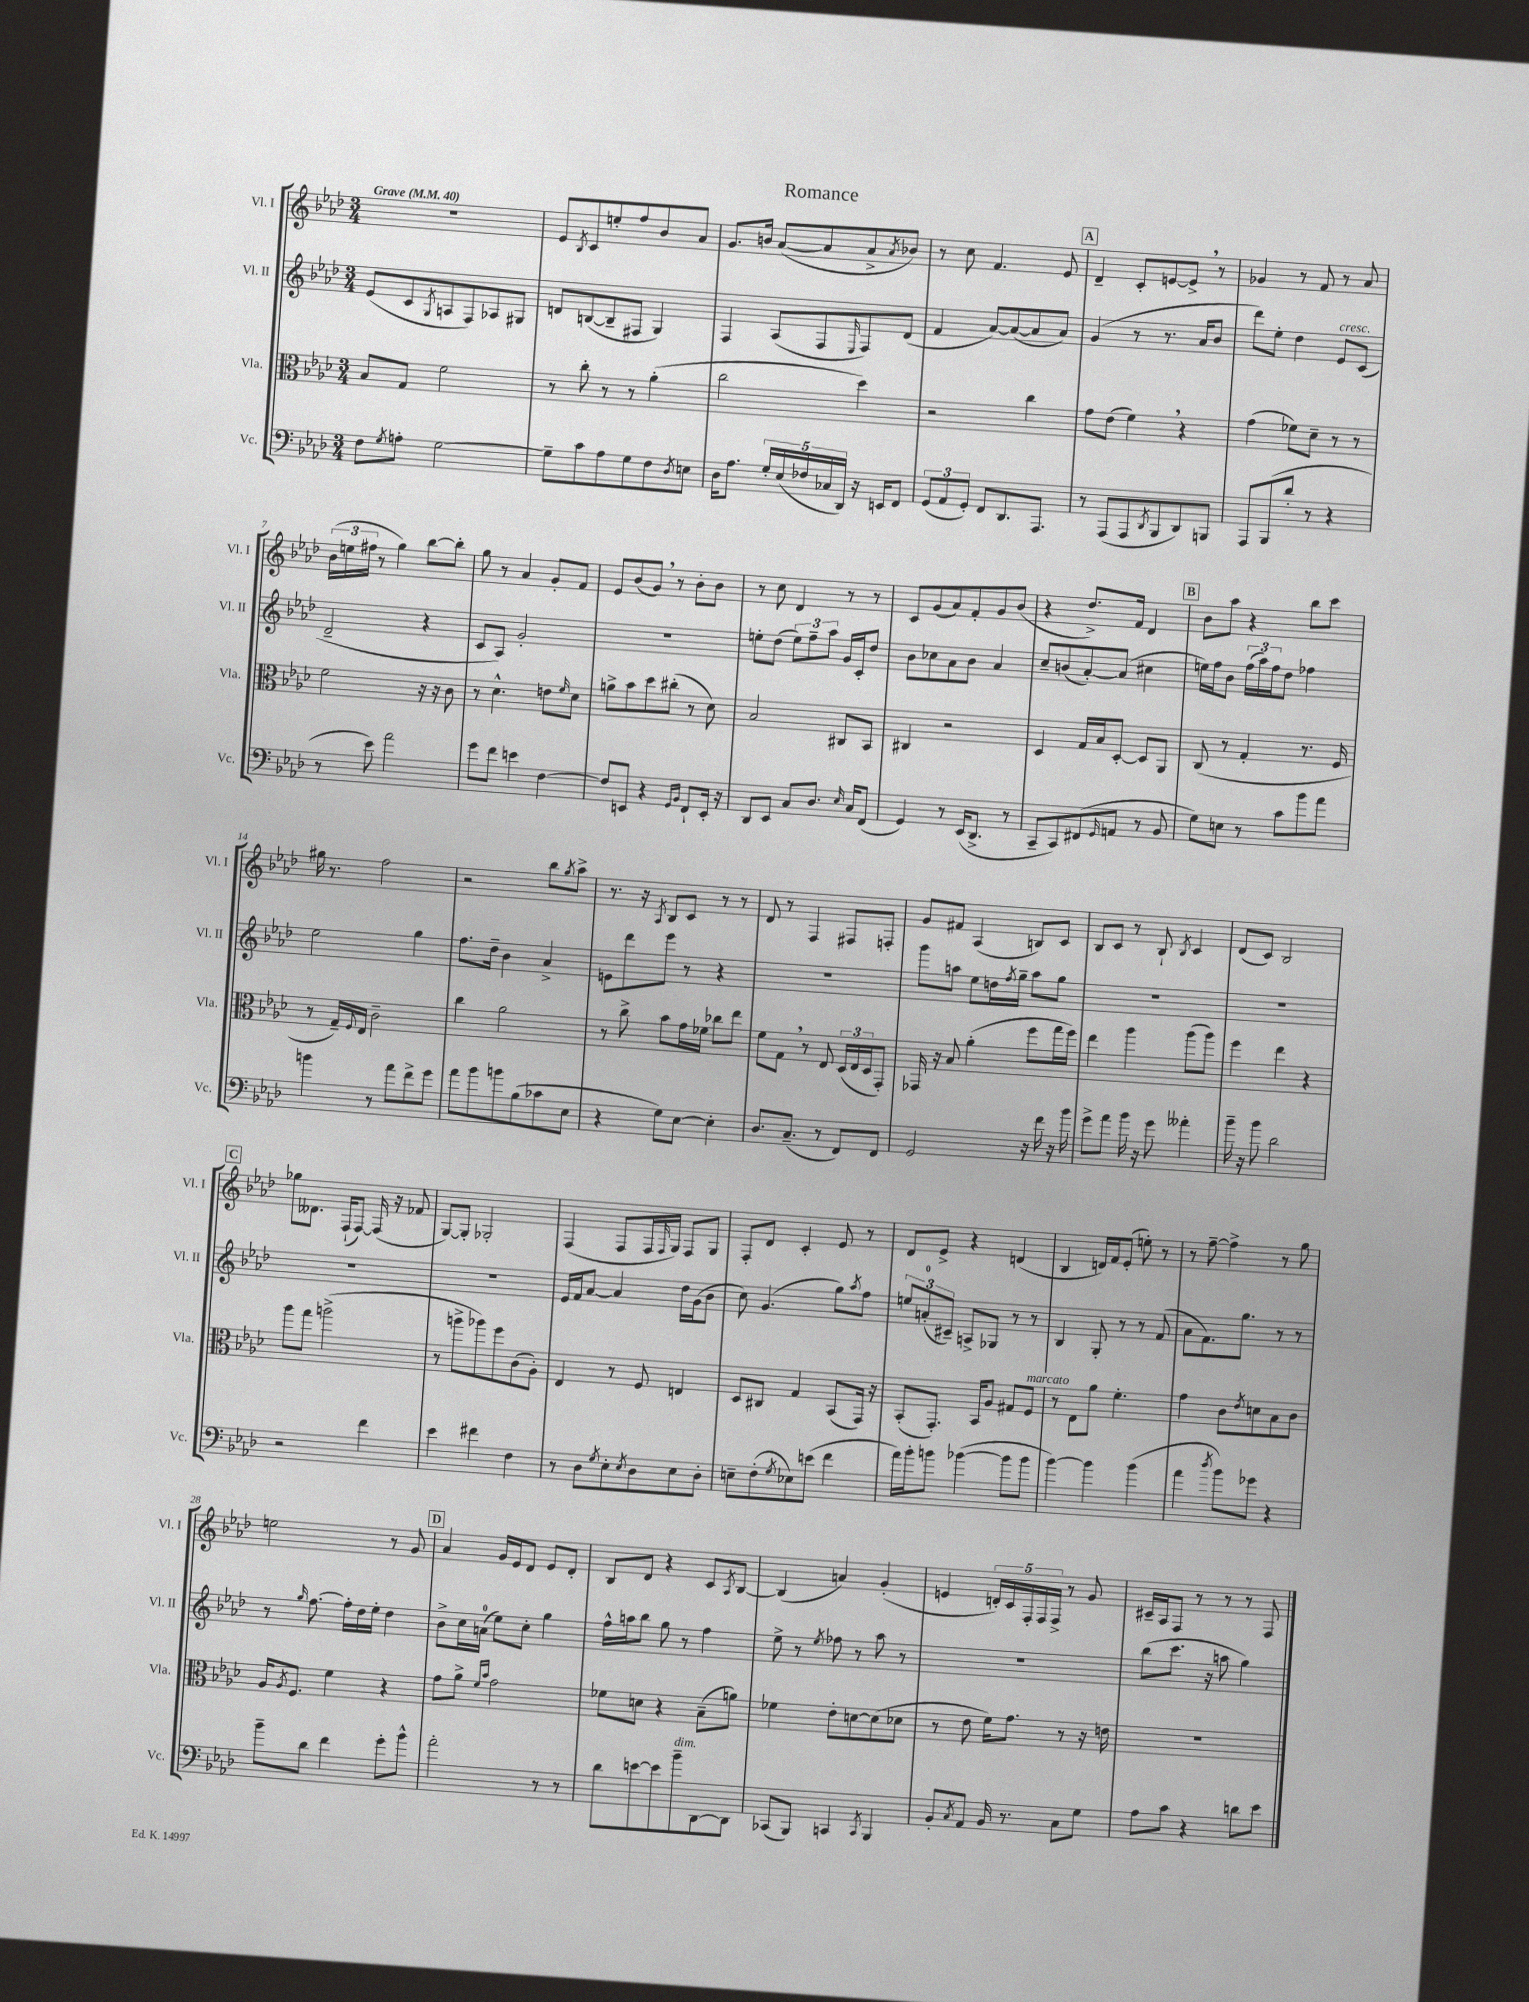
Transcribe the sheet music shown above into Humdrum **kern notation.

**kern	**kern	**kern	**kern
*staff4	*staff3	*staff2	*staff1
*clefF4	*clefC3	*clefG2	*clefG2
*k[b-e-a-d-]	*k[b-e-a-d-]	*k[b-e-a-d-]	*k[b-e-a-d-]
*M3/4	*M3/4	*M3/4	*M3/4
*MM40	*MM40	*MM40	*MM40
8F	8B-	(8e-	2.r
8qG	.	.	.
8A'	8G	8c	.
.	.	8qG	.
[2G	2f	8A	.
.	.	8F)	.
.	.	8A-	.
.	.	8G#	.
=	=	=	=
8G~]	8r	8d	8e-
.	.	.	8qB-
8c	8cc'	([8B	8c
8A-	8r	8B~]	8ee'
8G	8r	8F#	8ff
8F	(4a-'	4G)	8b-
8qD-	.	.	.
8E	.	.	8a-
=	=	=	=
16D-	2cc	4F	8.g
8.A-	.	.	.
.	.	.	16b
20G'	.	(8A-	([8a-
(20E-	.	.	.
20F-	.	.	.
.	.	8F	8a-]
20C-	.	.	.
20DD-)	.	.	.
.	.	16qqE-	.
16r	4dd-)	8F)	8a-^
16EE	.	.	.
.	.	.	8qa-
8FF	.	(8d-	8b-)
=	=	=	=
(12GG	2r	4f	8r
12AA-	.	.	.
.	.	.	8cc
12GG')	.	.	.
8FF	.	[8a-)	4.f
8.DD-	.	(8a-_	.
.	4cc	8a-]	.
8.AAA-	.	.	.
.	.	8a-)	8e-
=	=	=	=
8r	8g	(4g	4d-~
(8AAA-	(8e-	.	.
8AAA-	4f)	8r	8c'
8qDD-	.	.	.
8BBB-	.	8.r	[8e
8DD-)	4r	.	8e^]
.	.	16a-	.
8BBB	.	8b-	8r
=	=	=	=
8AAA-	(4g	8ddd-)	4g-
(8BBB-	.	8ee-'	.
8d-'	8f-)	4dd-	8r
8r	8d-~	.	8f
4r	8r	8e-	8r
.	8r	(8c	8a-
=	=	=	=
8r	2f	2d-~	(24b-
.	.	.	24ee
.	.	.	24ff#
8e-)	.	.	8r
2a-	.	.	4gg)
.	16r	4r	[8bb-
.	16r	.	.
.	8c	.	8bb-']
=	=	=	=
8g	8r	8c	8gg
8f	4.d-^^	8A-)	8r
4e	.	2g'	4a-
[4F	8e	.	8g'
.	16qqf	.	.
.	8d-	.	8f
=	=	=	=
8F]	8a^	2.r	8e-
8EE	8b-	.	(8b-
4r	8dd-	.	8g)
.	(8cc#'	.	8r
16qqGG	.	.	.
16qqBB-	.	.	.
8FF`	8r	.	8b-'
16EE'	8d-)	.	8b-
16r	.	.	.
=	=	=	=
8DD-	2B-	8ee'	8r
8EE-	.	(8dd-	8cc
8C	.	12ee)	4d-
.	.	12ff~	.
8.D-	.	.	.
.	.	12aa-	.
.	8C#	16g	8r
16qqE-	.	.	.
16C	.	16c'	.
(8FF	8BB-	8dd-	8r
=	=	=	=
4GG)	4C#	8b-	8c
.	.	8cc-	(8g
8r	2r	8a-	8a-)
(16EE-	.	8b-	8f'
8.DD-^	.	.	.
.	.	4a-	8g
8r	.	.	(8b-
=	=	=	=
8CC~	4D-	8cc~	4r
8CC)	.	(8b	.
(8FF#	16G	[8a-')	8.dd-^)
.	16B-	.	.
16qqGG	.	.	.
8AA	[8D-'	(8a-]	.
.	.	.	16f
8r	8D-]	4cc#	4d-
8BB-	8AA-	.	.
=	=	=	=
8G)	(8C	16ee)	8b-
.	.	16ff	.
8E	8r	8b-	8aa-
8r	4G'	(24ff	4r
.	.	24aa-)	.
.	.	24ff	.
8c	.	8dd-	.
8b-	8.r	4ff-	8bb-
8a-	.	.	8ccc
.	16F	.	.
=	=	=	=
4b	8r	2ee-	16gg#
.	.	.	8.r
.	16G~)	.	.
.	8qqF	.	.
.	16E-	.	.
8r	2c~	.	2ff
8a-	.	.	.
8f^	.	4gg	.
8g	.	.	.
=	=	=	=
8a-	4cc	8.ff	2r
8b-	.	.	.
.	.	16dd-~	.
8b	2a-	4b-	.
(8B-	.	.	.
8c-	.	4a-^	8bb-
.	.	.	8qgg
8E-	.	.	8aa-^
=	=	=	=
4r	8r	8e	8.r
.	8cc^	8ddd-	.
.	.	.	16r
.	.	.	8qA-
8G)	8b-	8eee-	8B-
[8E-	16g	8r	8c
.	16f-	.	.
4E-']	8cc-	4r	8r
.	8ee-	.	8r
=	=	=	=
8.D-	8f	2.r	8d-
.	8G	.	8r
(8.C~	.	.	.
.	8r	.	4F
8r	8E-	.	.
8FF)	(24D-	.	8F#
.	24E-	.	.
.	24D-	.	.
8FF	8GG')	.	8F'
=	=	=	=
2GG	16GG-	8ggg	8g
.	16r	.	.
.	8B-	8aa	8f#
.	(4a-'	8ee-	(4A-
.	.	16dd	.
.	.	8qff	.
.	.	16gg~	.
16r	8ff	8aa	8B)
16f	.	.	.
16r	16gg	8gg	8c
16b-	16ff)	.	.
=	=	=	=
8g^	4ee-	2.r	8B-
8a-	.	.	8c
16b-	4aa-	.	8r
16r	.	.	.
8g	.	.	8B-`
.	.	.	8qB-
4a--'	(8aa-	.	4c
.	8aa-)	.	.
=	=	=	=
16b-~	4ff	2.r	(8d-
16r	.	.	.
8b-	.	.	8c)
2d-	4ee-	.	2B-
.	4r	.	.
=	=	=	=
2r	8aa-	2.r	8gg-
.	8gg	.	8.d--
.	(2aa^	.	.
.	.	.	(16F`
.	.	.	[8F)
4f	.	.	(16F]
.	.	.	16r
.	.	.	8f-
=	=	=	=
4e-	8r	2.r	[8G)
.	8aa^	.	8G']
4f#	8aa-)	.	2G-'
.	8ff	.	.
4F	(8c	.	.
.	8A-')	.	.
=	=	=	=
8r	4E-	16e-	(4F
.	.	16f	.
8D-	.	[8a-	.
8qG	.	.	.
8E-'	8r	4a-]	8F
8qE-	.	.	.
8D-	8F	.	16F
.	.	.	16qqF
.	.	.	16G)
8E-	4E	16dd-	8F
.	.	(16g	.
8D-'	.	8b-	8G
=	=	=	=
8E~	8D-	8cc)	8F'
(8F'	8C#	(4.g	8d-
8qG	.	.	.
8E-)	4G	.	4c'
(8e	.	.	.
4f	(8BB-	8gg)	8e-
.	.	8qaa-	.
.	16GG)	8ff	8r
.	16r	.	.
=	=	=	=
16a-)	(8BB-'	12ee	8d-
16b-'	.	.	.
.	.	(12a'	.
8b	8.GG')	.	8e-^
.	.	12c#~)	.
([4b-	.	8A^	4r
.	16BB-	.	.
.	8A-	8G-	.
8b-]	8G#	8r	(4d
8b-	8F	8r	.
=	=	=	=
[4b-)	8r	4B-	4B-
.	8E-	.	.
4b-]	8a-	8G'	16d)
.	.	.	16f
.	4.f'	8r	(8e-'
(4b-	.	8r	8ee')
.	.	(8f	8r
=	=	=	=
4a-	4g	8a-	8r
.	.	8.f)	[8ff~
8qdd-	.	.	.
8b-)	8c	.	4ff^]
.	.	8.gg	.
.	8qe-	.	.
8g-	8d	.	.
4r	8B-	8r	8r
.	8c	8r	8gg
=	=	=	=
8b-~	16A-	8r	2ee
.	8qA-	.	.
.	8.F	.	.
.	.	16qqgg	.
8d-	.	[8.ff	.
4f	4f	.	.
.	.	16ff']	.
.	.	16dd-	.
.	.	16ee-'	.
8g'	4r	4dd-	8r
8b-^^	.	.	8g
=	=	=	=
2a-'	8g	8b-^	4a-
.	8a-^	16cc	.
.	.	(16a	.
.	16qqf	.	.
.	16qqb-	.	.
.	2g	8ee-)	16g
.	.	.	16e-
.	.	8cc'	8d-
8r	.	4gg	8e-
8r	.	.	8d-'
=	=	=	=
8d-	8f-	16ff^^	8B-
.	.	16aa	.
[8e	8d	8bb-	8d-
8e]	4r	8gg	4r
8b-~	.	8r	.
[8DD-	(8B-~	4ff	8c
.	.	.	8qA-
8DD-]	8a)	.	[8B-
=	=	=	=
(8CC-	4f-	8ee-^	(4B-]
8BBB-)	.	8r	.
.	.	8qee-	.
4CC	8e-'	8ff-	4a)
.	[8d	8r	.
8qCC	.	.	.
4BBB-	(8d]	8aa-	(4g'
.	8d-	8r	.
=	=	=	=
8BB-'	8r	2.r	4e
8qC	.	.	.
8AA-	8e-	.	.
16BB-	16f)	.	20d')
.	.	.	20c
8.r	8.g	.	.
.	.	.	20F'
.	.	.	20F
.	.	.	20F^
8C	8r	.	8r
8G	16r	.	8g
.	16e	.	.
=	=	=	=
8A-	2.r	(8bb-	16c#~
.	.	.	16A-
8c	.	8.ccc	8F
4r	.	.	8r
.	.	16r	.
.	.	8aa	8r
8d	.	4gg)	8r
8e-	.	.	8F
==	==	==	==
*-	*-	*-	*-
